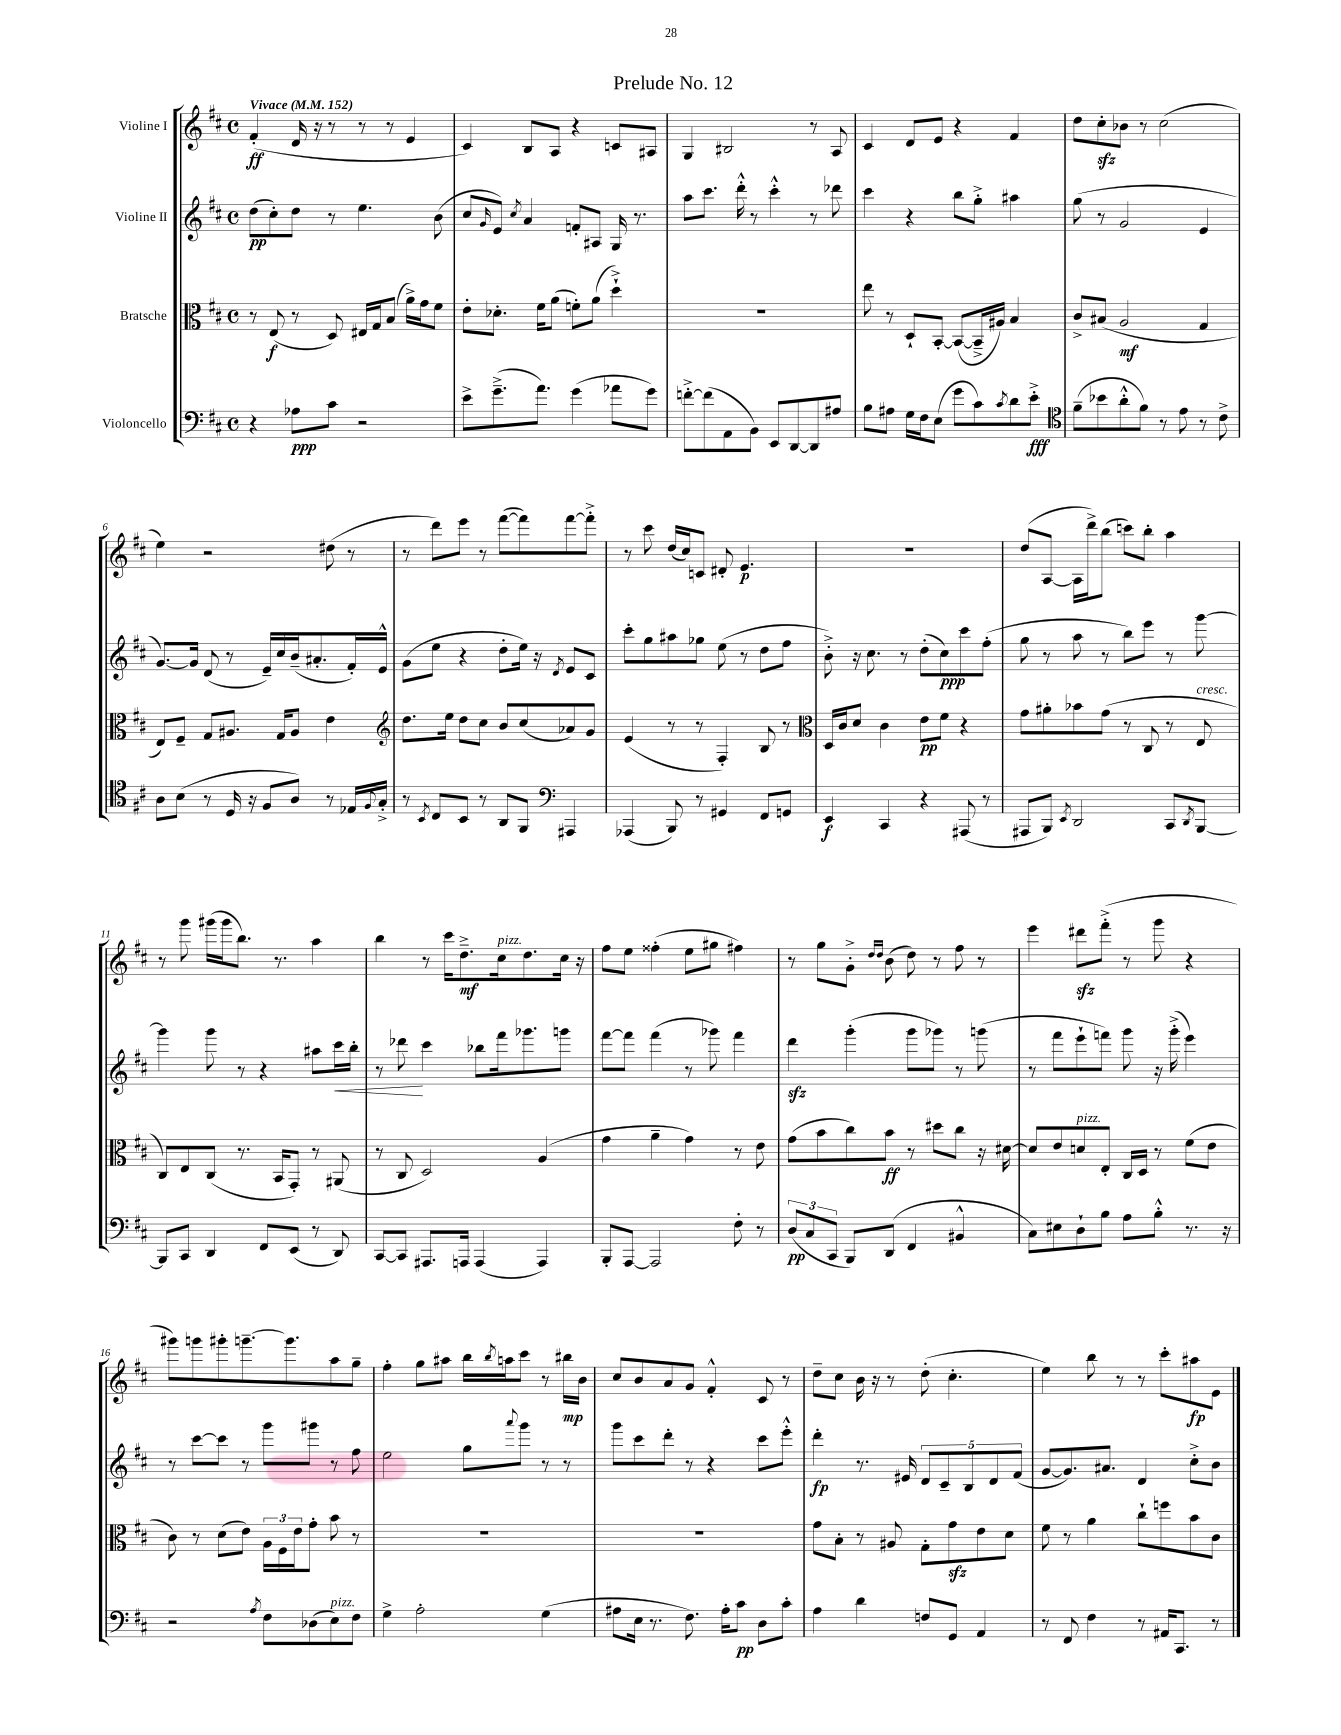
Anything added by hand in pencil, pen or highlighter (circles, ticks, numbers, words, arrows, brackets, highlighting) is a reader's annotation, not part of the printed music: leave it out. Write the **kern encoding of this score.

**kern	**kern	**kern	**kern
*staff4	*staff3	*staff2	*staff1
*clefF4	*clefC3	*clefG2	*clefG2
*k[f#c#]	*k[f#c#]	*k[f#c#]	*k[f#c#]
*M4/4	*M4/4	*M4/4	*M4/4
*met(c)	*met(c)	*met(c)	*met(c)
*MM152	*MM152	*MM152	*MM152
4r	8r	(8dd\L	(4f#'/
.	(8E/	8cc#'\)	.
8A-\L	8r	8dd\J	16d/
.	.	.	16r
8c#\J	8D/)	8r	8r
2r	16E#/LL	4.ee\	8r
.	16G/J	.	.
.	(8B/J	.	8r
.	16a^\LL)	.	4e/
.	16g\J	.	.
.	8f#\J	(8b\	.
=	=	=	=
8e^\L	8e'\L	8cc#/L	4c#/)
.	.	16qqg/	.
(8.g~^\	8.d-'\J	8e/J)	.
.	.	8qcc#/	.
.	.	4a/	8B/L
8.a\J)	16f#\LK	.	.
.	(8a\J	.	8A/J
(4g\	8f'\L)	8f'/L	4r
.	(8a\J	8A#/J	.
8a-\L	4dd`^\)	16G/	8c/L
.	.	8.r	.
8g\J)	.	.	8A#/J
=	=	=	=
[8f'^\L	1r	8aa\L	4G/
(8f\]	.	8.ccc#\J	.
8AA\	.	.	2B#/
.	.	16ddd'^^\	.
8BB\J)	.	8r	.
8EE/L	.	4ccc#'^^\	.
[8DD/	.	.	.
8DD/]	.	8r	8r
8A#/J	.	8ddd-\	8A/
=	=	=	=
8B\L	8ee\	4ccc#\	4c#/
8A#\J	8r	.	.
16G\LL	8D`/L	4r	8d/L
16F#\J	.	.	.
(8E\J	[8BB'/J	.	8e/J
8g\L	(8BB/_L	8bb\L	4r
8c#\)	16BB~^/]L	8gg'^\J	.
.	16A#/JJ)	.	.
8qc#/	.	.	.
8d\	4B/	4aa#\	4f#/
8e'^\J	.	.	.
=	=	=	=
*clefC4	*	*	*
(8f#~\L	8c#^/L	(8gg\	8dd\L
8b-\	(8B#/J	8r	8cc#'\
8a'^^\	2A/	2g/	8b-\J
8f#\J)	.	.	8r
8r	.	.	(2cc#\
8e\	.	.	.
8r	4G/	4e/	.
8c#^\	.	.	.
=	=	=	=
8A\L	8E/L)	[8.g/L)	4ee\)
(8B\J	8F#~/J	.	.
.	.	16g/]Jk	.
8r	8G/L	(8d/	2r
16D/	8.A#/J	8r	.
16r	.	.	.
8F#/L	.	16e~/LL)	.
.	16G/LK	16cc#/	.
8A/J)	8A#/J	(16b~/J	.
.	.	8.a#'/	.
8r	4e\	.	(8dd#\
16E-/LL	.	16f#'/L)	8r
8qqF#/	.	.	.
16G'^/JJ	.	16e^^/JJ	.
=	=	=	=
*	*clefG2	*	*
8r	8.dd\L	(8g\L	8r
8qBB/	.	.	.
8C#/L	.	8ee\J	8ddd\L)
.	16ee\Jk	.	.
8BB/J	8dd\L	4r	8eee\J
8r	8cc#\J	.	8r
8AA/L	8b/L	8dd'\L	([8fff#\L
8FF#/J	(8cc#/	16ee\Jk)	8fff#\])
.	.	16r	.
*clefF4	*	*	*
.	.	8qd/	.
4AAA#/	8a-/)	8e/L	[8fff#\
.	8g/J	8c#/J	8fff#'^\]J
=	=	=	=
(4AAA-/	(4e/	8ccc#'\L	8r
.	.	8gg\	8ccc#\
8BBB/)	8r	8aa#\	(16dd/LL
.	.	.	16cc#/J)
8r	8r	8gg-\J	8c/J
4GG#/	4F#'/)	(8ee\	8d#'/
.	.	8r	4.e/
8FF#/L	8B/	8dd\L	.
8GG/J	8r	8ff#\J	.
=	=	=	=
*	*clefC3	*	*
4EE/	16D/LL	8b'^\)	1r
.	16c#/J	.	.
.	8d/J	16r	.
.	.	8.cc#\	.
4CC#/	4c#\	.	.
.	.	8r	.
4r	8e\L	(8dd'\L	.
.	8f#\J	8cc#\)	.
(8AAA#/	4r	8ccc#\	.
8r	.	(8ff#'\J	.
=	=	=	=
8AAA#/L	8g\L	8gg\	(8dd/L
8BBB/J)	8a#'\	8r	[8A/J
8qEE/	.	.	.
2DD/	8b-\	8aa\	16A\]LL
.	.	.	16ddd^\J)
.	(8g\J	8r	(8bb\J
.	8r	8bb\L)	8ccc\L)
.	8C#/	8eee\J	8bb'\J
8CC#/L	8r	8r	4aa\
8qDD/	.	.	.
[8BBB/J	8E/	[8ggg\	.
=	=	=	=
8BBB/]L	8C#/L)	4ggg\]	8r
8CC#/J	8E/	.	8ggg\
4DD/	(8C#/J	8ggg\	(16ggg#\LL
.	.	.	16ggg#\J
.	8.r	8r	8.bb\J)
8FF#/L	.	4r	.
.	16BB/LK	.	8.r
(8EE/J	8GG'/J)	.	.
8r	8r	8aa#\L	4aa\
8DD/)	(8AA#/	16ccc#\L	.
.	.	16bb'\JJ	.
=	=	=	=
[8CC#/L	8r	8r	4bb\
8CC#/]J	8C#/	8ddd-\	.
8.AAA#/L	2D/)	4ccc#\	8r
.	.	.	16ccc#\LK
16AAA/Jk	.	.	8.dd~^\
(4AAA/	.	8bb-\L	.
.	.	16fff#\k	16cc#\k
.	.	8.ggg-\	8.dd\
4AAA/)	(4A/	.	.
.	.	8ggg\J	16cc#\Jk
.	.	.	16r
=	=	=	=
8BBB'/L	4g\	[8fff#\L	8ff#\L
[8AAA/J	.	8fff#\]J	8ee\J
2AAA/]	4a~\	(4fff#\	(4ff##'\
.	4g\)	8r	8ee\L
.	.	8ggg-\)	8gg#\J
8F#'\	8r	4fff#\	4ff#\)
8r	8e\	.	.
=	=	=	=
(12D/L	(8g\L	4ddd\	8r
12C#/	.	.	.
.	8b\	.	8gg\L
12CC#/J	.	.	.
8BBB/L)	8cc#\)	(4ggg'\	8g'^\J
.	.	.	16qqdd/LL
.	.	.	16qqdd/JJ
(8DD/J	8b\J	.	(8b\
4FF#/	8r	8ggg\L	8dd\)
.	8dd#\L	8ggg-\J)	8r
4BB#^^/	8cc#\J	8r	8ff#\
.	16r	(8ggg\	8r
.	[16d#\	.	.
=	=	=	=
8C#\L)	8d#/]L	8r	4eee\
8E#\	8e/	8fff#\L	.
8D`\	8d/	8eee`\	8ddd#\L
8B\J	8E'/J	8fff\J)	(8fff#'^\J
8A\L	16C#/LL	8ggg\	8r
.	16D/JJ	.	.
8B'^^\J	8r	16r	8ggg\
.	.	(16ggg'^\	.
8.r	(8f#\L	4eee\)	4r
.	8e\J	.	.
16r	.	.	.
=	=	=	=
2r	8c#\)	8r	8ggg#\L)
.	8r	[8ccc#\L	8ggg\
.	(8d\L	8ccc#\]J	8ggg#'\
.	8e\J)	8r	[8.ggg~\
8qA/	.	.	.
8F#\L	24A\LL	8ggg\L	.
.	24F#\	.	.
.	.	.	8.ggg\]
.	24e\J	.	.
(8D-\	8g'\J	8ggg#\J	.
8E\)	8b\	8r	8aa\
8F#\J	8r	8ff#\	8gg~\J
=	=	=	=
4G^\	1r	2ee\	4ff#'\
2A'\	.	.	8gg\L
.	.	.	8aa#\J
.	.	8gg\L	16bb\LL
.	.	.	8qbb/
.	.	.	16aa\J
.	.	8qqaaa/	.
.	.	8ggg\J	8ccc#\J
(4G\	.	8r	8r
.	.	8r	16bb#\LL
.	.	.	16b\JJ
=	=	=	=
8A#\L	1r	8ggg\L	8cc#/L
16E\Jk	.	8ccc#\	8b/
8.r	.	.	.
.	.	8ddd'\J	8a/
8.F#\)	.	8r	8g/J
.	.	4r	4f#'^^/
16A#'\LK	.	.	.
8c#\J	.	.	.
8D\L	.	8ccc#\L	8c#/
8c#'\J	.	8eee'^^\J	8r
=	=	=	=
4A\	8g\L	4ddd'\	8dd~\L
.	8B'\J	.	8cc#\J
4d\	8r	8.r	16b\
.	.	.	16r
.	8A#/	.	8r
.	.	16e#/	.
8F/L	8G'\L	10d/L	(8dd'\
.	.	10c#~/	.
8GG/J	8g\	.	4.cc#'\
.	.	10B/	.
4AA/	8e\	.	.
.	.	10d/	.
.	8d\J	.	.
.	.	(10f#/J	.
=	=	=	=
8r	8f#\	[8g/L	4ee\)
8FF#/	8r	8.g/])	.
4F#\	4a\	.	8bb\
.	.	8.a#/J	.
.	.	.	8r
8r	8cc#`\L	4d/	8r
16AA#/LK	8ff\	.	8ccc#'\L
8.CC#/J	.	.	.
.	8b\	8cc#'^\L	8aa#\
8r	8c#\J	8b\J	8e\J
==	==	==	==
*-	*-	*-	*-
